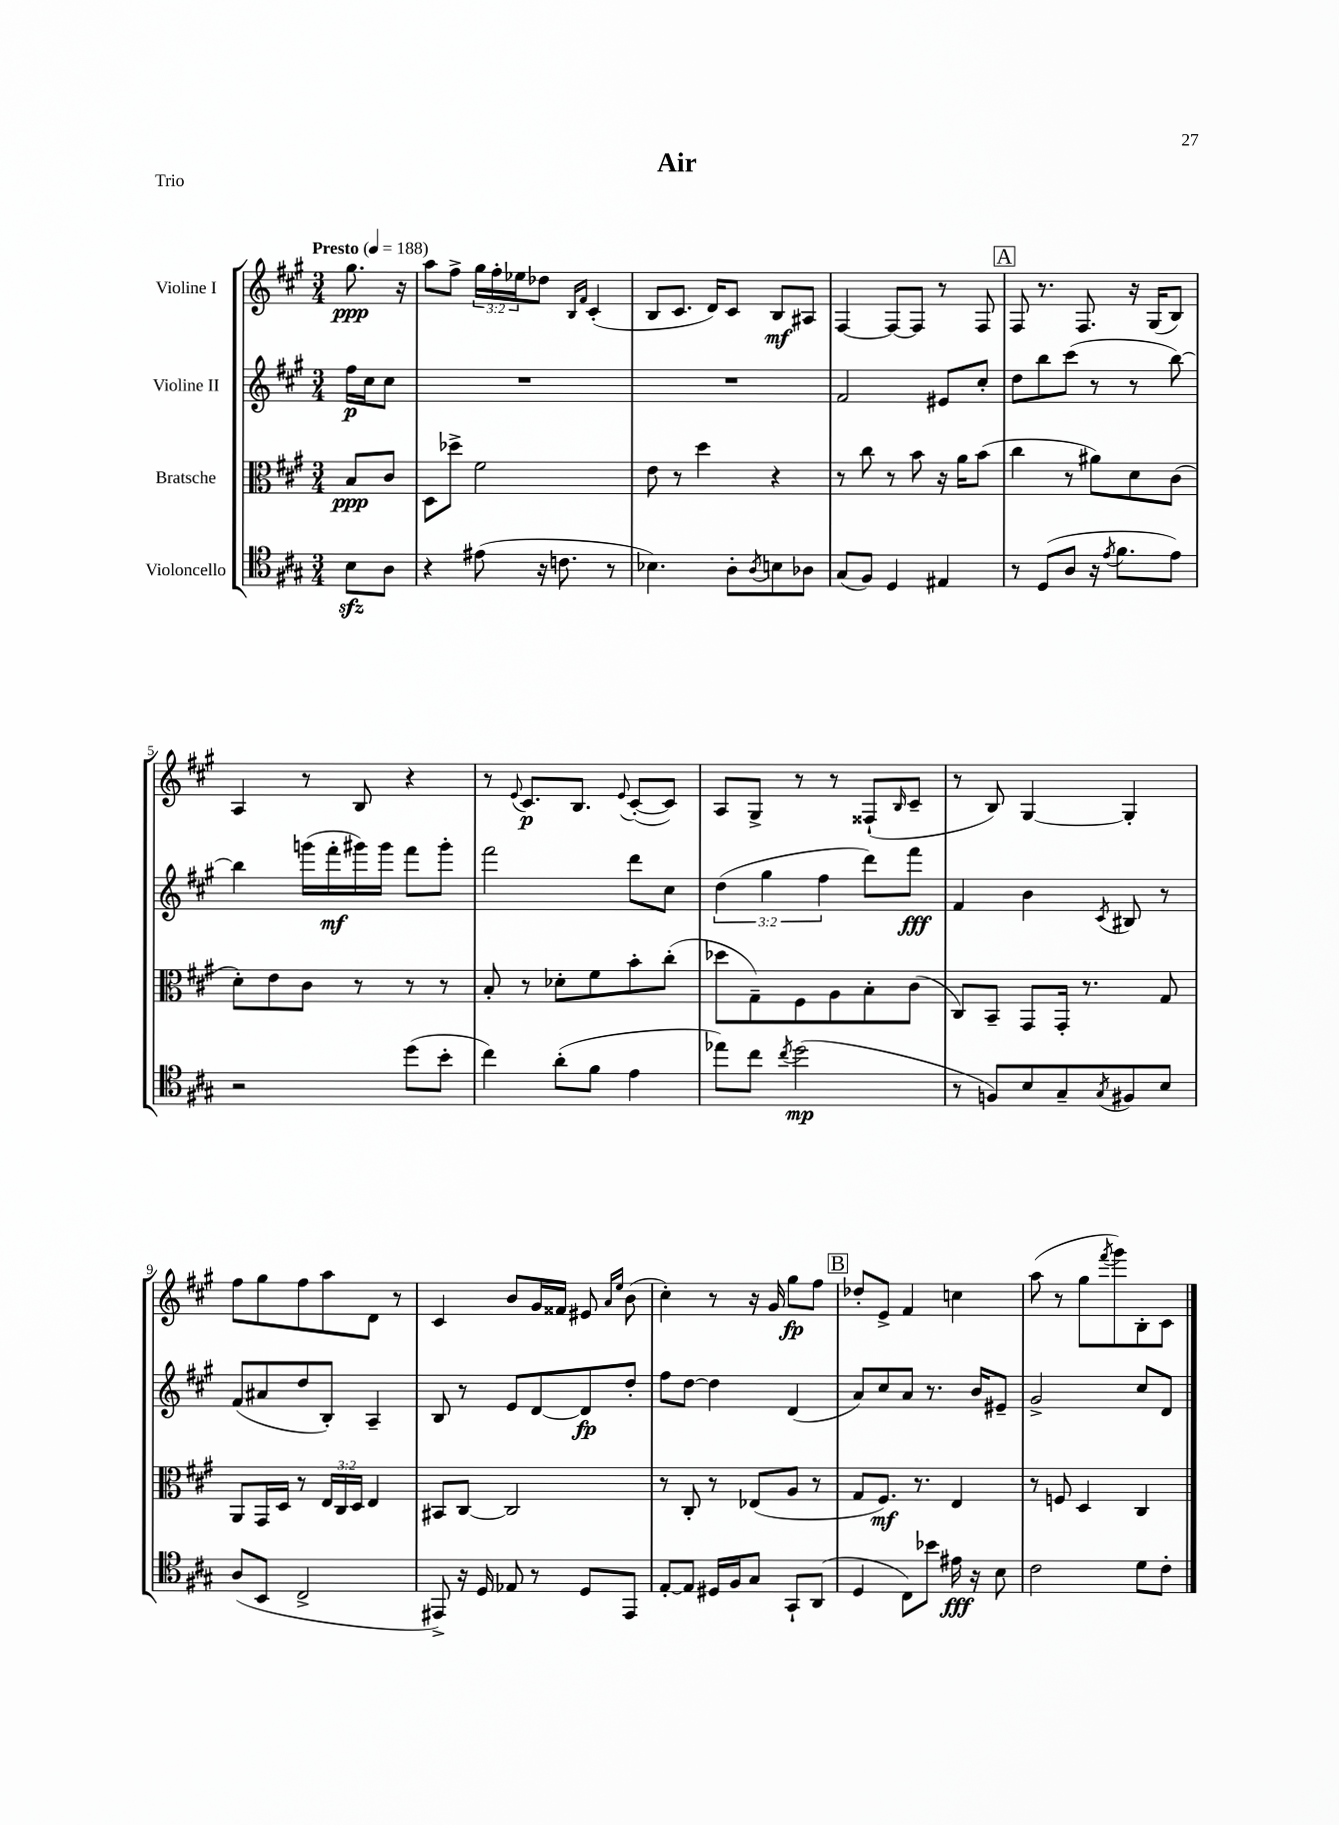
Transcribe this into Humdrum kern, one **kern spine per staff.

**kern	**kern	**kern	**kern
*staff4	*staff3	*staff2	*staff1
*clefC4	*clefC3	*clefG2	*clefG2
*k[f#c#g#]	*k[f#c#g#]	*k[f#c#g#]	*k[f#c#g#]
*M3/4	*M3/4	*M3/4	*M3/4
*MM188	*MM188	*MM188	*MM188
8B	8B	16ff#	8.gg#
.	.	16cc#	.
8A	8c#	8cc#	.
.	.	.	16r
=	=	=	=
4r	8D	2.r	8aa
.	8dd-^	.	8ff#^
(8e#	2f#	.	24gg#
.	.	.	24ff#'
.	.	.	24ee-
16r	.	.	8dd-
8.c	.	.	.
.	.	.	16qqB
.	.	.	16qqf#
.	.	.	(4c#'
8r	.	.	.
=	=	=	=
4.B-)	8e	2.r	8B
.	8r	.	8.c#
.	4dd	.	.
.	.	.	16d)
8A'	.	.	8c#
8qA	.	.	.
8B	4r	.	8B
8A-	.	.	8A#
=	=	=	=
(8G#	8r	2f#	[4F#
8F#)	8cc#	.	.
4D	8r	.	8F#_
.	8b	.	8F#]
4E#	16r	8e#	8r
.	16a	.	.
.	(8b	8cc#'	8F#
=	=	=	=
8r	4cc#	8dd	8F#
(8D	.	8bb	8.r
8A	8r	(8ccc#	.
.	.	.	8.F#
16r	8a#)	8r	.
8qe	.	.	.
8.f#	.	.	.
.	8d	8r	16r
.	.	.	(16G#
8e)	(8c#	[8bb)	8B)
=	=	=	=
2r	8d')	4bb]	4A
.	8e	.	.
.	8c#	(16ggg	8r
.	.	16fff#'	.
.	8r	16ggg#)	8B
.	.	16ggg#	.
(8dd	8r	8fff#	4r
8b'	8r	8ggg#'	.
=	=	=	=
4cc#)	8B'	2fff#	8r
.	.	.	8qqe
.	8r	.	8.c#
(8a'	8d-'	.	.
.	.	.	8.B
8f#	8f#	.	.
.	.	.	8qqe
4e	8b'	8ddd	([8c#'
.	(8cc#'	8cc#	8c#])
=	=	=	=
8ee-)	8dd-	(6dd	8A
8cc#	8G#~)	.	8G#^
.	.	6gg#	.
8qcc#	.	.	.
(2dd	8F#	.	8r
.	.	6ff#	.
.	8A	.	8r
.	8B'	8ddd)	(8F##`
.	.	.	16qqB
.	(8c#	8fff#	8c#~
=	=	=	=
8r	8C#)	4f#	8r
8F)	8BB~	.	8B)
8B	8GG#	4b	[4G#
8G#~	16GG#'	.	.
.	8.r	.	.
8qG#	.	8qc#	.
8F#	.	8B#	4G#']
8B	8G#	8r	.
=	=	=	=
(8A	8AA	(8f#	8ff#
8BB	16GG#	8a#	8gg#
.	16D	.	.
2C#^	8r	8dd	8ff#
.	24E	8B')	8aa
.	24C#	.	.
.	24D	.	.
.	4E	4A~	8d
.	.	.	8r
=	=	=	=
8EE#^)	8BB#	8B	4c#
16r	[8C#	8r	.
16D	.	.	.
8E-	2C#]	8e	8b
8r	.	[8d	16g#
.	.	.	16f##
8D	.	8d]	8e#
.	.	.	16qqa
.	.	.	16qqee
8EE#	.	8dd'	(8b
=	=	=	=
[8E'	8r	8ff#	4cc#')
8E]	8C#'	[8dd	.
16D#	8r	4dd]	8r
16F#	.	.	.
8G#	(8E-	.	16r
.	.	.	16g#
8GG#`	8A	(4d	8gg#
(8AA	8r	.	8ff#
=	=	=	=
4D	8G#	8a)	8dd-'
.	8.F#)	8cc#	8e^
8C#)	.	8a	4f#
.	8.r	.	.
8b-	.	8.r	.
16e#	4E	.	4cc
16r	.	16b	.
8B	.	8e#~	.
=	=	=	=
2c#	8r	2g#^	(8aa
.	8F	.	8r
.	4D	.	8gg#
.	.	.	8qfff#
.	.	.	8ggg#)
8d	4C#	8cc#	8B'
8c#'	.	8d	8c#
==	==	==	==
*-	*-	*-	*-
